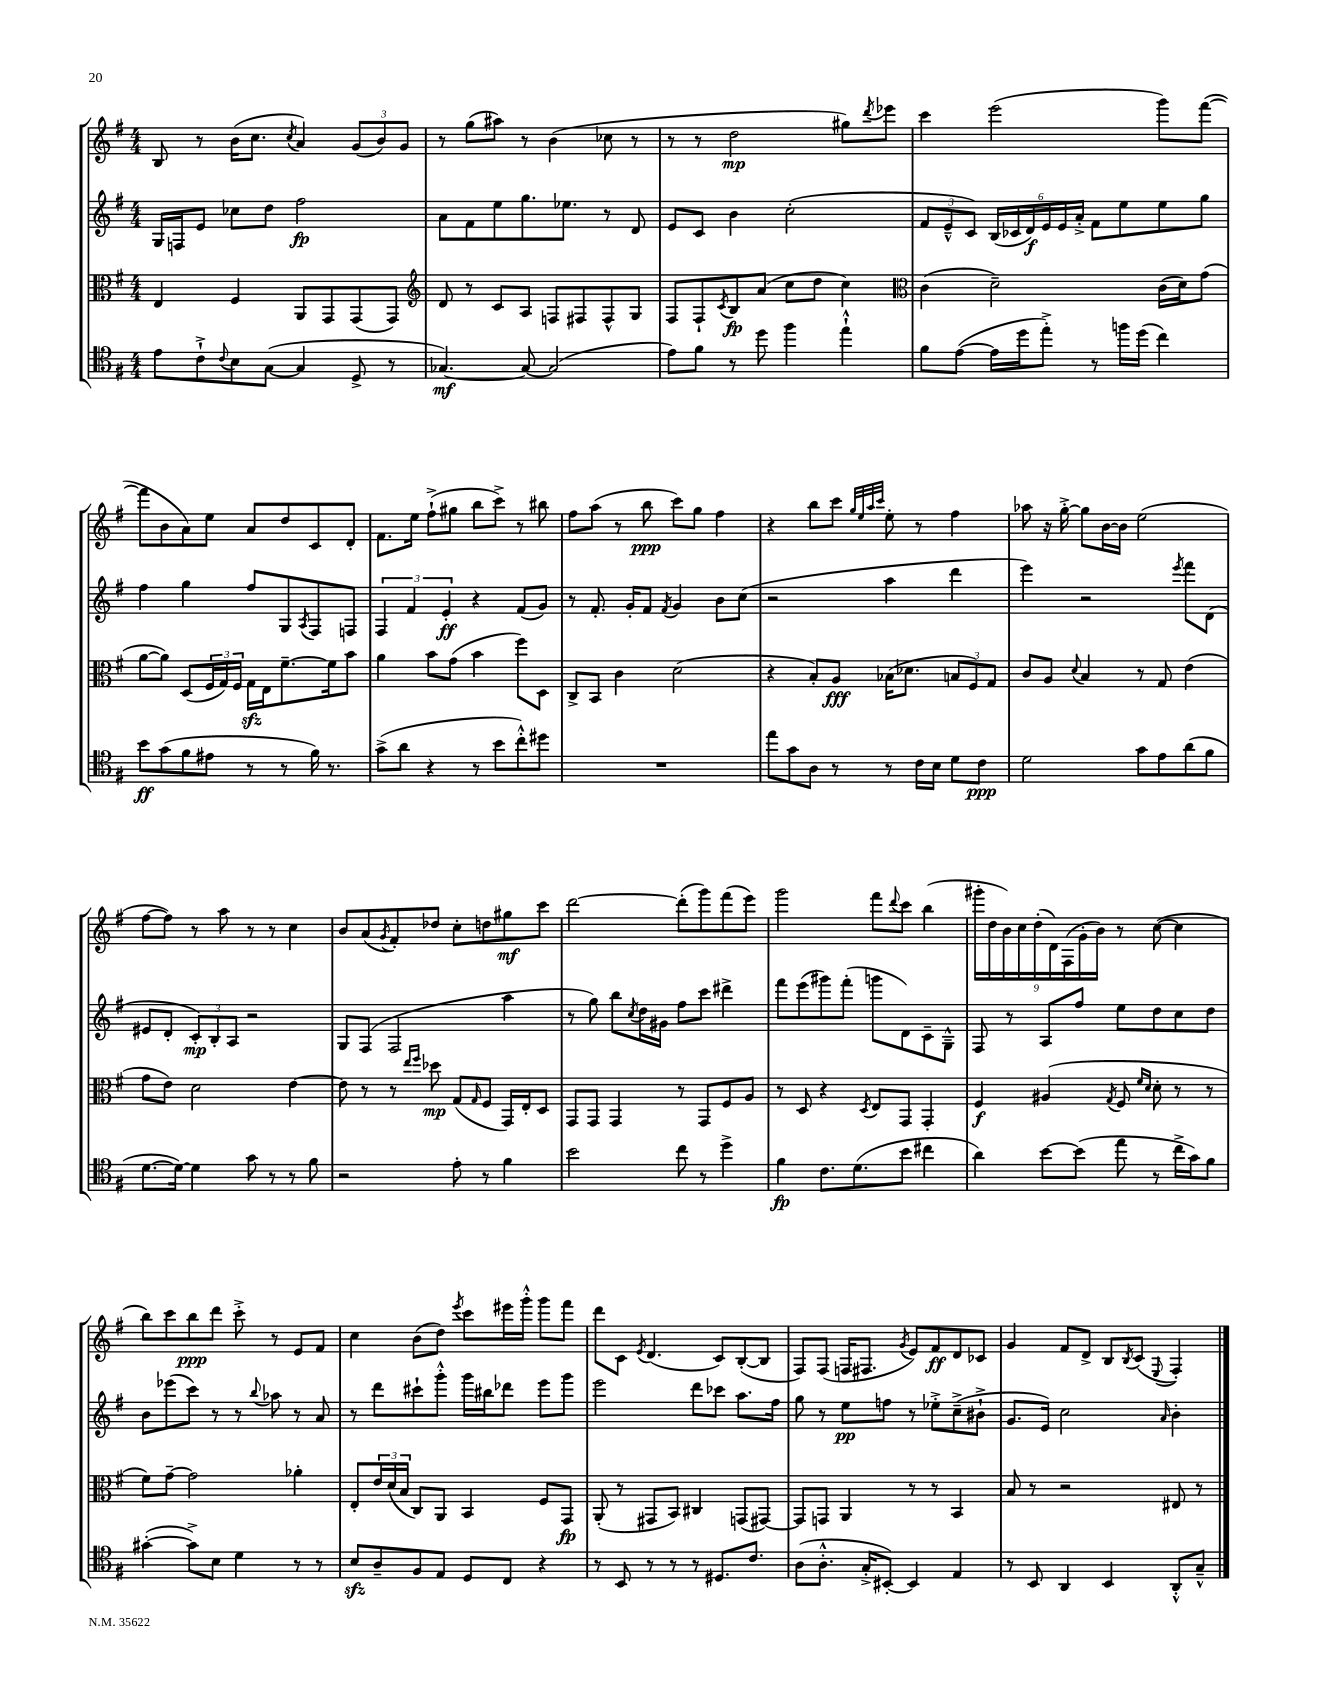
<<
\new StaffGroup <<
\new Staff = "s0" {
    \clef treble \key g \major \numericTimeSignature \time 4/4
    b8 r8 b'16( c''8. \acciaccatura { c''8 } a'4) \tuplet 3/2 { g'8( b'8) g'8 } |
    r8 g''8( ais''8) r8 b'4( ces''8 r8 |
    r8 r8 d''2\mp gis''8) \acciaccatura { d'''8 } ees'''8 |
    c'''4 e'''2( g'''8) fis'''8~( |
    fis'''8 b'8 a'8) e''8 a'8 d''8 c'8 d'8-. |
    fis'8. e''16 fis''8-!->( gis''8 b''8 c'''8->) r8 bis''8 |
    fis''8 a''8( r8 b''8\ppp c'''8) g''8 fis''4 |
    r4 b''8 c'''8 \grace { g''32 e''32 a''32 c'''32 } e''8-. r8 fis''4 |
    aes''8 r16 g''16~-.-> g''8 b'16~ b'16 e''2( |
    fis''8~ fis''8) r8 a''8 r8 r8 c''4 |
    b'8 a'8( \acciaccatura { g'8 } fis'8-.) des''8 c''8-. d''8 gis''8\mf c'''8 |
    d'''2~ d'''8-.( g'''8) fis'''8( e'''8) |
    g'''2 fis'''8 \appoggiatura { d'''8 } c'''8 b''4( |
    \tuplet 9/8 { gis'''16-. d''16 b'16) c''16 d''16-.( d'16) fis16( g'16-. b'16) } r8 c''8~( c''4 |
    b''8) c'''8 b''8\ppp d'''8 c'''8-.-> r8 e'8 fis'8 |
    c''4 b'8( d''8) \acciaccatura { e'''8 } c'''8 eis'''16 g'''16-.-^ g'''8 fis'''8 |
    d'''8 c'8 \acciaccatura { e'8 } d'4.( c'8) b8~-.( b8 |
    fis8) fis8( f16 fis8. \acciaccatura { g'8 } e'8) fis'8\ff d'8 ces'8 |
    g'4 fis'8 d'8-> b8 \acciaccatura { b8 } c'8( \appoggiatura { e8 } fis4-.) \bar "|." |
}
\new Staff = "s1" {
    \clef treble \key g \major \numericTimeSignature \time 4/4
    g16 f16 e'8 ces''8 d''8 fis''2\fp |
    a'8 fis'8 e''8 g''8. ees''8. r8 d'8 |
    e'8 c'8 b'4 c''2-.( |
    \tuplet 3/2 { fis'8 e'8---^ c'8) } \tuplet 6/4 { b16( ces'16 d'16\f) e'16 e'16 a'16-.-> } fis'8 e''8 e''8 g''8 |
    fis''4 g''4 fis''8 g8 \acciaccatura { a8 } fis8 f8 |
    \tuplet 3/2 { fis4 fis'4 e'4-.\ff } r4 fis'8( g'8) |
    r8 fis'8.-. g'16-. fis'8 \acciaccatura { fis'8 } g'4 b'8 c''8( |
    r2 a''4 d'''4 |
    e'''4) r2 \acciaccatura { e'''8 } fis'''8 d'8( |
    eis'8 d'8-. \tuplet 3/2 { c'8-.\mp) b8-. a8 } r2 |
    g8 fis8( fis2 a''4 |
    r8 g''8) b''8 \acciaccatura { c''8 } d''16 gis'16 fis''8 c'''8 dis'''4-> |
    fis'''8 e'''8( gis'''8) fis'''8-.( g'''8 d'8) c'8-- g8---^ |
    fis8 r8 a8 fis''8 e''8 d''8 c''8 d''8 |
    b'8 ees'''8( c'''8) r8 r8 \appoggiatura { b''8 } aes''8 r8 a'8 |
    r8 d'''8 cis'''8-! g'''8-.-^ g'''16 bis''16 des'''8 e'''8 g'''8 |
    e'''2 d'''8 ces'''8 a''8. fis''16 |
    g''8 r8 e''8\pp f''8 r8 ees''8-.-> c''8--->( bis'8-!-> |
    g'8. e'16) c''2 \grace { a'16 } b'4-. \bar "|." |
}
\new Staff = "s2" {
    \clef alto \key g \major \numericTimeSignature \time 4/4
    e4 fis4 a,8 g,8 g,8( g,8) |
    \clef treble d'8 r8 c'8 a8 f8 fis8 fis8-^ g8 |
    fis8 fis8-! \acciaccatura { c'8 } b8\fp a'8( c''8 d''8 c''4) |
    \clef alto c'4( d'2--) c'16( d'16) g'8( |
    a'8~ a'8) d8( \tuplet 3/2 { fis16 g16) fis16 } g16\sfz e16 fis'8.~-- fis'16 b'8 |
    a'4 b'8 g'8( b'4 fis''8) d8 |
    c8-> b,8 c'4 d'2( |
    r4 b8-.) a8\fff bes16( des'8. \tuplet 3/2 { b8 fis8) g8 } |
    c'8 a8 \appoggiatura { d'8 } b4 r8 g8 e'4( |
    g'8 e'8) d'2 e'4~ |
    e'8 r8 r8 \grace { e''16 fis''16 } des''8\mp g8( \grace { g16 } fis8 g,16) e16-. d8 |
    g,8 g,8 g,4 r8 g,8 fis8 a8 |
    r8 d8 r4 \acciaccatura { d8 } e8 g,8 g,4-. |
    fis4\f ais4( \acciaccatura { g8 } fis8 \grace { fis'16 d'16 } d'8-. r8 r8 |
    fis'8) g'8~-- g'2 aes'4-. |
    e8-. \tuplet 3/2 { e'16 d'16( b16 } c8) a,8 b,4 fis8 g,8\fp |
    a,8-.( r8 gis,8 b,8) cis4 g,8( gis,8~) |
    gis,8 g,8 a,4 r8 r8 b,4 |
    b8 r8 r2 eis8 r8 \bar "|." |
}
\new Staff = "s3" {
    \clef tenor \key g \major \numericTimeSignature \time 4/4
    e'8 c'8-!-> \appoggiatura { c'8 } b8 g8~( g4 d8-> r8 |
    ges4.~\mf) ges8~ ges2( |
    e'8) fis'8 r8 d''8 fis''4 e''4-!-^ |
    fis'8 e'8~( e'16 d''16 e''8-.->) r8 f''16 d''16( c''4) |
    b'8\ff g'8( fis'8 eis'8 r8 r8 fis'16) r8. |
    g'8->( a'8 r4 r8 b'8 c''8-.-^) dis''8 |
    R1 |
    e''8 g'8 a8 r8 r8 c'16 b16 d'8 c'8\ppp |
    d'2 g'8 e'8 a'8( fis'8 |
    d'8.~ d'16~) d'4 g'8 r8 r8 fis'8 |
    r2 e'8-. r8 fis'4 |
    b'2 c''8 r8 d''4-> |
    fis'4\fp c'8. d'8.( b'8 cis''4 |
    a'4) b'8~ b'8( e''8 r8 c''16-> g'16) fis'8 |
    gis'4~-.( gis'8->) b8 d'4 r8 r8 |
    b8\sfz a8-- fis8 e8 d8 c8 r4 |
    r8 b,8 r8 r8 r8 dis8. c'8. |
    a8( a8.-.-^ g16-.-> bis,8~-.) bis,4 e4 |
    r8 b,8 a,4 b,4 a,8-.-^ g8---^ \bar "|." |
}
>>
>>
\layout { \context { \Score \remove "Bar_number_engraver" } }
